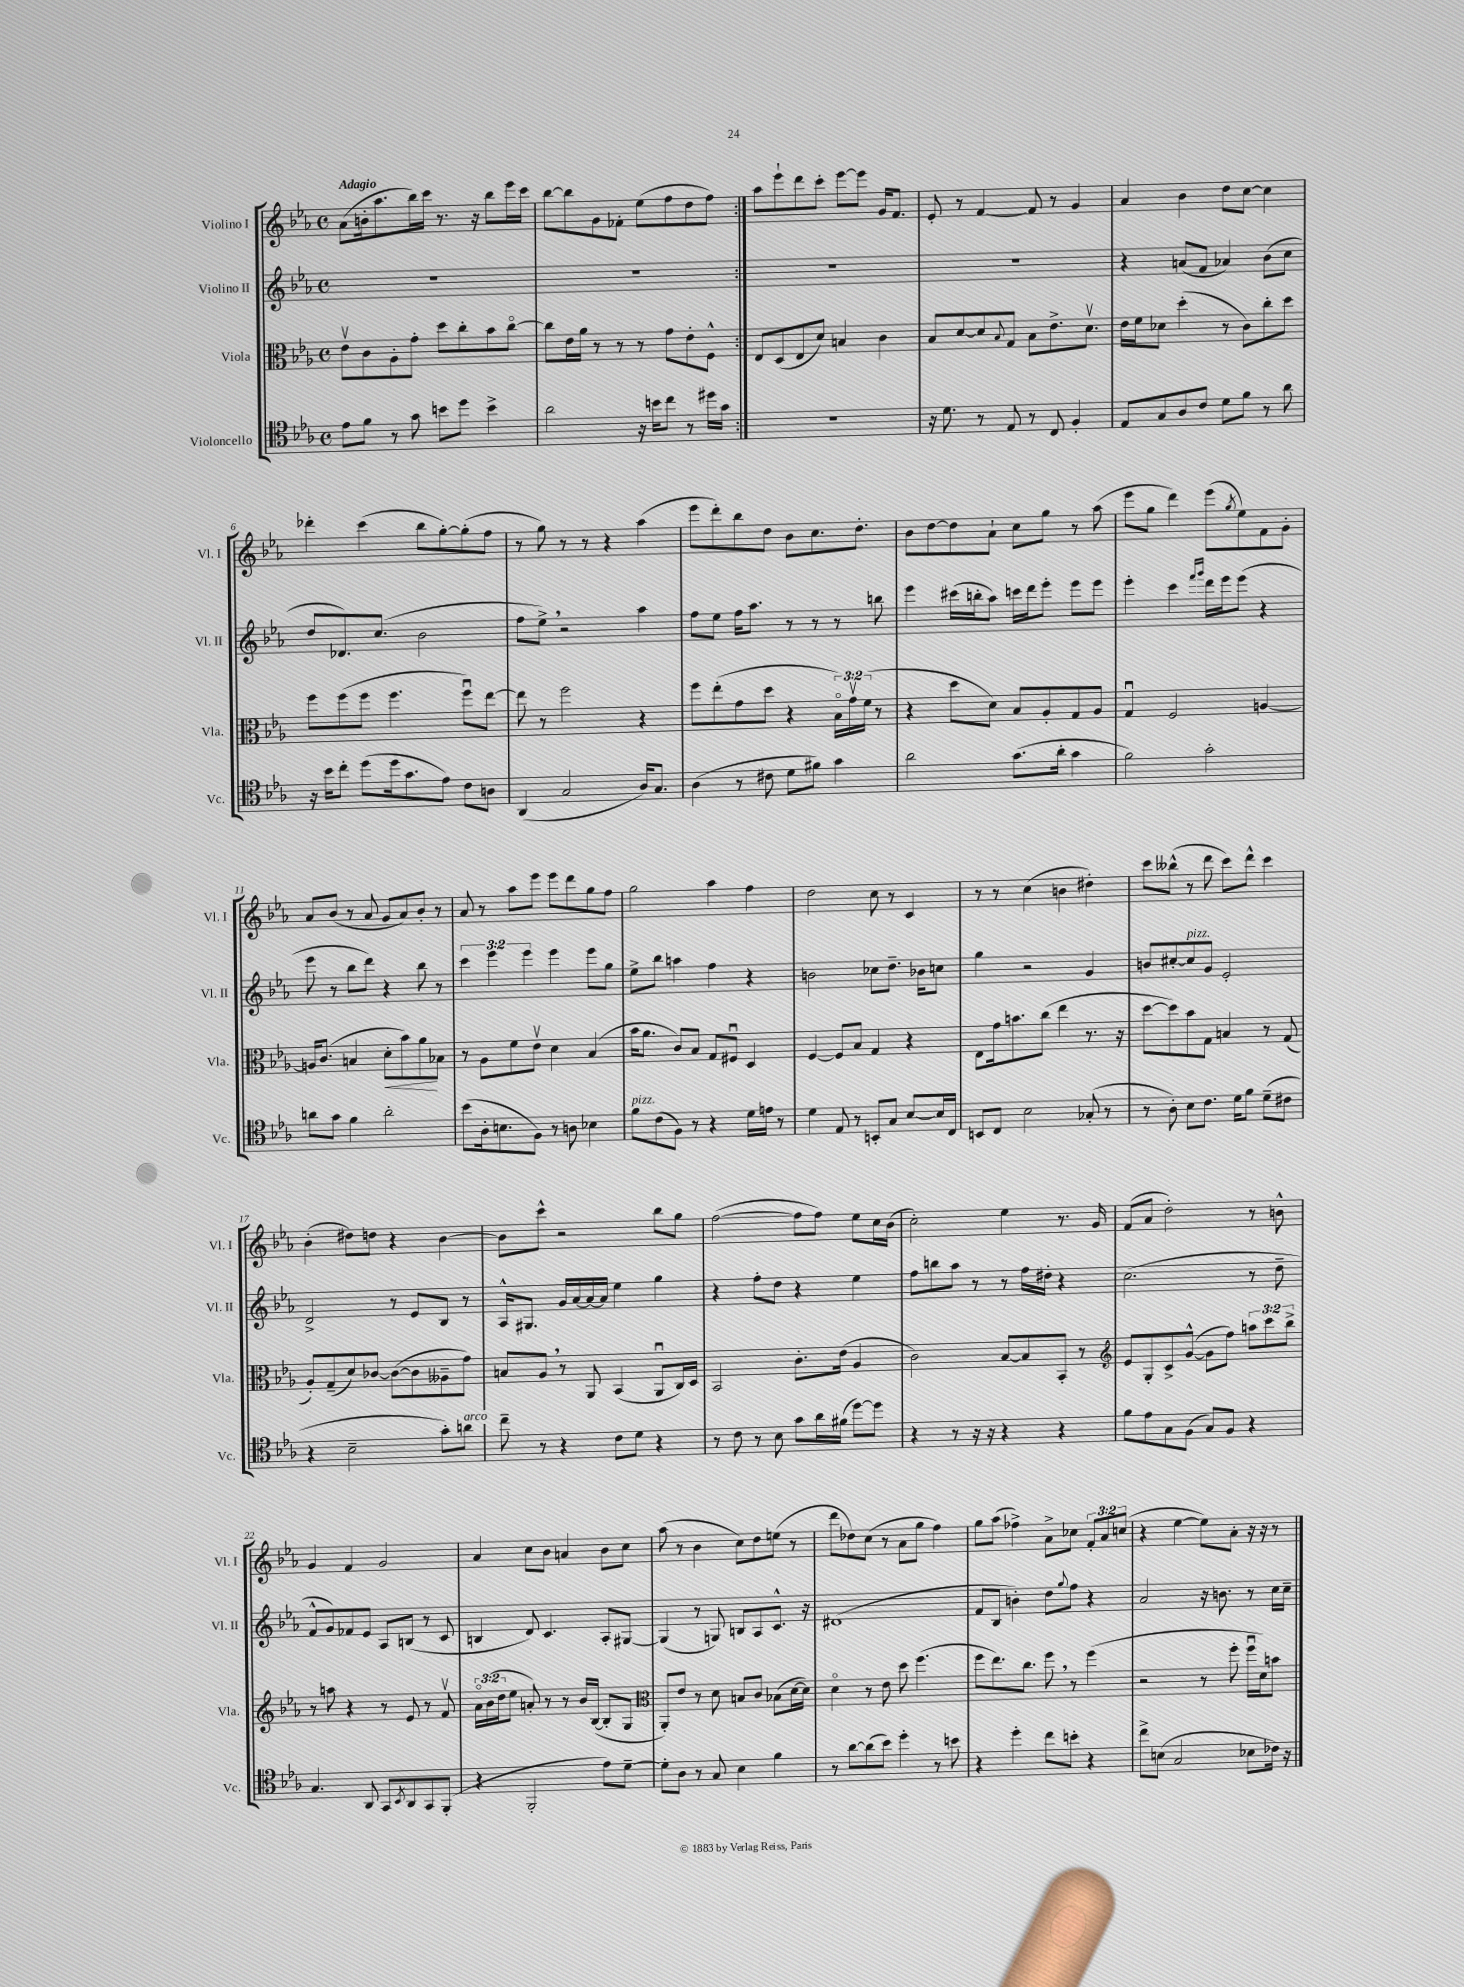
<<
\new StaffGroup <<
\new Staff = "s0" \with { instrumentName = "Violino I" shortInstrumentName = "Vl. I" } {
    \clef treble \key ees \major \defaultTimeSignature \time 4/4 \override Staff.TupletNumber.text = #tuplet-number::calc-fraction-text \tempo "Adagio"
    \repeat volta 2 { aes'8( b'16-. aes''8. bes''16) c'''16 r8. r16 bes''8 ees'''16 c'''16 |
    bes''8~ bes''8 g'8 fes'8-. ees''8( f''8 d''8 f''8) | }
    aes''8 ees'''8-! d'''8 c'''8-. ees'''8~ ees'''8 g'16 f'8. |
    ees'8-. r8 f'4~ f'8 r8 g'4 |
    aes'4 bes'4 d''8 c''8~ c''4 |
    des'''4-. c'''4( bes''8 g''8~-.) g''8-.( f''8 |
    r8 g''8) r8 r8 r4 aes''4( |
    ees'''8 d'''8-.) bes''8 d''8 bes'8 c''8. d''8.-. |
    bes'8 d''8~ d''8 aes'8-! c''8 g''8 r8 aes''8( |
    ees'''8 g''8 d'''4) ees'''8( \acciaccatura { g''8 } ees''8) f'8 g'8-. |
    aes'8 bes'8( r8 aes'8 g'8 aes'8) bes'8-. r8 |
    aes'8 r8 aes''8 ees'''8 ees'''8 d'''8 g''8 f''8 |
    g''2 aes''4 f''4 |
    d''2 c''8 r8 c'4 |
    r8 r8 c''4( b'4 dis''4-.) |
    c'''8 beses''8-^( r8 d'''8 c'''8) d'''8-^ c'''4 |
    bes'4-.( dis''8) d''8 r4 bes'4~ |
    bes'8 c'''8-^ r2 bes''8 g''8 |
    f''2~( f''8 f''8) ees''8 c''16 bes'16( |
    c''2-.) ees''4 r8. g'16 |
    f'8( aes'8 d''2-.) r8 b'8-^ |
    g'4 f'4 g'2 |
    aes'4 c''8 bes'8 a'4 bes'8 c''8 |
    aes''8( r8 bes'4 c''8) d''8 e''8( r8 |
    d'''8 des''8) c''8( r8 aes'8 g''8 f''4) |
    g''8 aes''8( fes''4->) aes'8-> ces''8 \tuplet 3/2 { f'8-. aes'8 c''8( } |
    r4 ees''4~ ees''8) aes'8-. r16 r16 r8 \bar "|." |
}
\new Staff = "s1" \with { instrumentName = "Violino II" shortInstrumentName = "Vl. II" } {
    \clef treble \key ees \major \defaultTimeSignature \time 4/4 \override Staff.TupletNumber.text = #tuplet-number::calc-fraction-text
    \repeat volta 2 { R1 |
    R1 | }
    R1 |
    R1 |
    r4 a'8( f'8 aes'4) bes'8( c''8 |
    d''8 des'8.) c''8.( bes'2 |
    f''8 ees''8->) \breathe r2 aes''4 |
    f''8 ees''8 f''16 aes''8. r8 r8 r8 b''8 |
    ees'''4 cis'''16( b''16-. aes''8) c'''16 d'''16 ees'''8-. ees'''8 ees'''8 |
    ees'''4-. c'''4 \grace { f'''16 g'''16 } d'''16 ees'''16 ees'''8( r4 |
    ees'''8 r8 bes''8 d'''8) r4 bes''8 r8 |
    \tuplet 3/2 { c'''4 ees'''4 ees'''4 } ees'''4 ees'''8 g''8 |
    ees''8-> bes''8 a''4 f''4 r4 |
    b'2 ces''8 d''8.-- bes'16 c''8 |
    g''4 r2 g'4 |
    b'8 cis''8~-. cis''8^\markup { \italic "pizz." } g'8 ees'2-. |
    d'2-> r8 ees'8 bes8 r8 |
    aes16-^ gis8. g'16 aes'16~ aes'16~ aes'16 ees''4 g''4 |
    r4 f''8-. d''8 r4 ees''4 |
    f''8 b''8 aes''8 r8 r8 f''16 dis''16-. r4 |
    c''2.( r8 d''8-- |
    f'8-^ g'8) fes'8 ees'8 aes8 b8( r8 c'8 |
    b4 d'8) c'4. aes8-. gis8~ |
    gis4( r8 g8) b8 aes8 c'8.-^ r16 |
    dis'1( |
    f'8 bes8 b'4-.) d''8 \appoggiatura { g''8 } f''8 r4 |
    aes'2 r16 b'8. r8 c''16 c''16-- \bar "|." |
}
\new Staff = "s2" \with { instrumentName = "Viola" shortInstrumentName = "Vla." } {
    \clef alto \key ees \major \defaultTimeSignature \time 4/4 \override Staff.TupletNumber.text = #tuplet-number::calc-fraction-text
    \repeat volta 2 { ees'8\upbow c'8 aes8-. g'8-. d''8 c''8-. bes'8 c''8~\flageolet |
    c''8 ees'16 aes'16 r8 r8 r8 g'8 ees'8-. f8-^ | }
    ees8 d8( ees8 d'8) b4 c'4 |
    bes8 d'8~ d'8 \appoggiatura { bes8 } g8 bes8 ees'8.-> d'8.\upbow |
    ees'16 f'16 des'8 d''4-.( r8 c'8) c''8-. d''8 |
    f''8 f''8( f''8 f''4. f''8\downbow) ees''8~ |
    ees''8 r8 f''2 r4 |
    f''8 ees''8-.( g'8 d''8 r4 \tuplet 3/2 { bes16\flageolet) g'16\upbow f'16( } r8 |
    r4 d''8 d'8) bes8 aes8-. g8 aes8 |
    g4\downbow f2 a4~ |
    a16 c'8.( b4 d'8-.\< bes'8) aes'8\! bes8 |
    r8 aes8 f'8 ees'8\upbow d'4 bes4( |
    bes'16 aes'8. c'8) bes8 g8 fis8\downbow d4 |
    f4~ f8 bes8 g4 r4 |
    ees8 g'16 b'8. c''8( ees''4 r8. r16 |
    d''8~ d''8) bes'8 g8 b4 r8 g8( |
    aes8-.) g8--( d'8) ces'8~ ces'8~( ces'8 aeses8-- g'8) |
    b8 aes8 \breathe r8 aes,8 bes,4( aes,8\downbow c16) d16 |
    bes,2 c'8.-. ees'16( aes4 |
    c'2) bes8~ bes8 bes,8-. r8 |
    \clef treble ees'8 g8-. c'8-> g'8~-^( g'8 f''8) \tuplet 3/2 { a''8 c'''8 bes''8-> } |
    r8 a''8 r4 r8 ees'8 r8 f'8\upbow |
    \tuplet 3/2 { aes'16\flageolet bes'16( d''16 } ees''8 a'8-.) r8 r8 bes'16 bes16~( bes8-. g8 |
    \clef alto aes,8-.) ees'8 r8 d'8 b8 c'8 bes8( d'16~ d'16) |
    d'4\flageolet r8 ees'8 d''8 f''4.( |
    f''8 ees''8.) c''8. f''8 \breathe r8 f''4( |
    r2 r8 f''8-. f''16\downbow d'16) b'8 \bar "|." |
}
\new Staff = "s3" \with { instrumentName = "Violoncello" shortInstrumentName = "Vc." } {
    \clef tenor \key ees \major \defaultTimeSignature \time 4/4
    \repeat volta 2 { ees'8 f'8 r8 g'8 b'8 d''8 b'4-> |
    aes'2 r16 b'16 c''8 r8 dis''16 g'16 | }
    r1 |
    r16 d'8. r8 ees8 r8 c8 f4-. |
    ees8 g8 aes8 c'8 d'8 f'8 r8 aes'8 |
    r16 bes'16 c''8-. d''8( d''16 g'8. ees'8) c'8 a8 |
    aes,4( g2 aes16) g8. |
    aes4( r8 cis'8 d'8 fis'8) g'4 |
    aes'2 g'8.( aes'16-. g'4 |
    f'2) g'2-. |
    a'8 g'8 f'4 a'2-. |
    bes'8( aes16-. b8. f8) r8 a8 bes4 |
    f'8^\markup { \italic "pizz." } c'8( f8) r8 r4 d'16 e'16 r8 |
    d'4 ees8 r8 b,8-. g8 bes8~ bes16 c16 |
    b,8 c8 bes2 ges8-.( r8 |
    r8 aes8-.) bes8 c'8. d'16 f'8 d'8--( cis'8 |
    r4 bes2-- g'8-.) a'8^\markup { \italic "arco" } |
    c''8-- r8 r4 c'8 d'8 r4 |
    r8 c'8 r8 bes8 g'8 aes'16 fis'16( d''8~) d''8 |
    r4 r8 r16 r16 r4 r4 |
    f'8 ees'8 g8 f8( g8) f8 r4 |
    g4. aes,8 g,8 \acciaccatura { bes,8 } aes,8 g,8 f,8-.( |
    r4 f,2-. ees'8) d'8~-- |
    d'8-. aes8 r8 g8 bes4 f'4 |
    r8 aes'8~ aes'8( bes'8) d''4-. r8 b'8 |
    r4 d''4-. c''8 b'8-. r4 |
    c''8-> b8( g2 bes8 ces'16) r16 \bar "|." |
}
>>
>>
